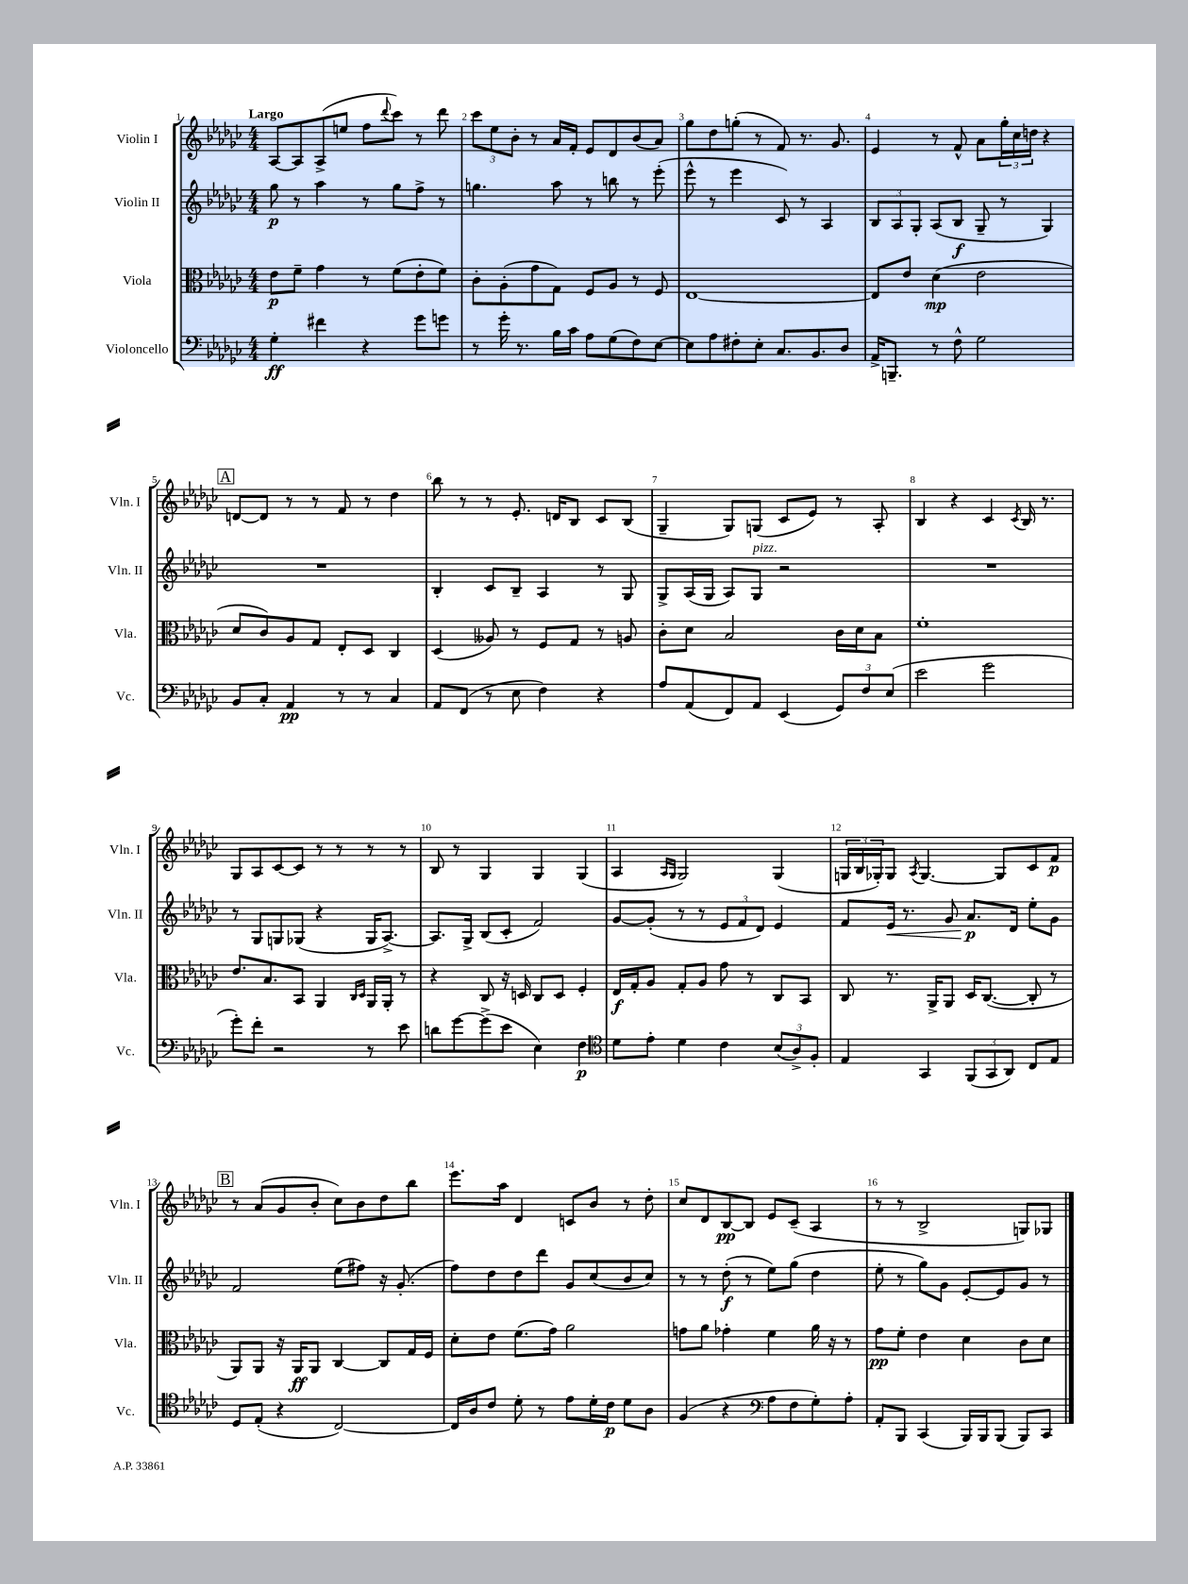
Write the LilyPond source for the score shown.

<<
\new StaffGroup <<
\new Staff = "s0" \with { instrumentName = "Violin I" shortInstrumentName = "Vln. I" } {
    \clef treble \key ges \major \numericTimeSignature \time 4/4 \tempo "Largo"
    aes8~ aes8 aes8->( e''8 f''8 \appoggiatura { des'''8 } ces'''8) r8 des'''8 |
    \tuplet 3/2 { ces'''8 ees''8 bes'8-. } r8 aes'16 f'16-. ees'8 des'8 bes'8( aes'8) |
    ges''8 des''8 g''8-.( r8 f'8) r8. ges'8. |
    ees'4 r8 f'8-^ aes'8 \tuplet 3/2 { ges''16-. ces''16 d''16 } r4 |
    \mark \markup { \box "A" } d'8~ d'8 r8 r8 f'8 r8 des''4 |
    bes''8 r8 r8 ees'8.-. d'16 bes8 ces'8 bes8( |
    ges4-- ges8) g8( ces'8 ees'8) r8 aes8-. |
    bes4 r4 ces'4 \acciaccatura { ces'8 } bes16 r8. |
    ges8 aes8 ces'8~ ces'8 r8 r8 r8 r8 |
    bes8 r8 ges4 ges4 ges4( |
    aes4 \grace { aes16 ges16 } ges2) ges4( |
    \tuplet 3/2 { g16 bes16 ges16-.) } ges8 \acciaccatura { aes8 } ges4.~ ges8 ces'8 f'8\p |
    \mark \markup { \box "B" } r8 aes'8( ges'8 bes'8-. ces''8) bes'8 des''8 bes''8 |
    ees'''8. aes''16 des'4 c'8 bes'8 r8 des''8-. |
    ces''8 des'8 bes8~\pp bes8 ees'8 ces'8--( aes4 |
    r8 r8 bes2-> g8) ges8 \bar "|." |
}
\new Staff = "s1" \with { instrumentName = "Violin II" shortInstrumentName = "Vln. II" } {
    \clef treble \key ges \major \numericTimeSignature \time 4/4
    ges''8\p r8 aes''4 r8 ges''8 f''8-> r8 |
    g''4. aes''8 r8 b''8 r8 ees'''8-.( |
    ees'''8-^ r8 ees'''4 ces'8) r8 aes4 |
    \tuplet 3/2 { bes8 aes8 ges8-. } aes8( bes8\f ges8-- r8 ges4) |
    \mark \markup { \box "A" } R1 |
    bes4-. ces'8 bes8-- aes4 r8 ges8 |
    ges8-> aes16( ges16 aes8) ges8^\markup { \italic "pizz." } r2 |
    R1 |
    r8 ges8 g8 ges8( r4 ges16 aes8.~->) |
    aes8. ges16-> bes8( ces'8-. f'2) |
    ges'8~ ges'8-.( r8 r8 \tuplet 3/2 { ees'8 f'8 des'8) } ees'4 |
    f'8 ees'16\< r8. ges'8 aes'8.\p\! des'16 ees''8-. ges'8 |
    \mark \markup { \box "B" } f'2 ees''8( fis''8) r16 ges'8.-.( |
    f''8) des''8 des''8 des'''8 ges'8 ces''8( bes'8 ces''8) |
    r8 r8 des''8-.\f( r8 ees''8) ges''8( des''4 |
    ees''8-. r8 ges''8) ges'8 ees'8~-. ees'8 ges'8 r8 \bar "|." |
}
\new Staff = "s2" \with { instrumentName = "Viola" shortInstrumentName = "Vla." } {
    \clef alto \key ges \major \numericTimeSignature \time 4/4
    ees'8\p f'8-- ges'4 r8 f'8( ees'8-. f'8) |
    ces'8-. aes8-.( ges'8 ges8) f8 aes8 r8 f8 |
    ees1~ |
    ees8 ees'8 des'4\mp( ees'2 |
    \mark \markup { \box "A" } des'8 ces'8) aes8 ges8 ees8-. des8 ces4 |
    des4( aeses8) r8 f8 ges8 r8 a8 |
    ces'8-. des'8 bes2 ces'16 des'16 bes8 |
    f'1-. |
    ees'8. bes8. bes,8 aes,4 \grace { ces16 des16 } aes,16 aes,16-. r8 |
    r4 ces8 r16 d16 ces8 d8 f4-. |
    ees16\f ges16-. aes8 ges8-. aes8 ges'8 r8 ces8 bes,8 |
    ces8 r8. aes,16-> aes,8 des16 ces8.~( ces8-. r8 |
    \mark \markup { \box "B" } aes,8) aes,8 r16 aes,16\ff aes,8 ces4~ ces8 ges16 f16 |
    des'8-. ees'8 f'8.( ges'16) aes'2 |
    g'8 aes'8 ges'4-. f'4 aes'16 r16 r8 |
    ges'8\pp f'8-. ees'4 des'4 ces'8 des'8 \bar "|." |
}
\new Staff = "s3" \with { instrumentName = "Violoncello" shortInstrumentName = "Vc." } {
    \clef bass \key ges \major \numericTimeSignature \time 4/4
    ges4-.\ff fis'4 r4 ges'8 g'8 |
    r8 ges'16-. r8. bes16 ces'16 aes8 ges8( f8) ees8~ |
    ees8 aes8 fis8-. ees8-. ces8. bes,8. des8 |
    aes,16-> b,,8.-- r8 f8-^ ges2 |
    \mark \markup { \box "A" } bes,8 ces8-. aes,4\pp r8 r8 ces4 |
    aes,8 f,8( r8 ees8 f4) r4 |
    aes8 aes,8( f,8) aes,8 ees,4( \tuplet 3/2 { ges,8) f8 ees8( } |
    ees'2 ges'2 |
    ges'8-.) f'8-. r2 r8 ees'8 |
    d'8 ges'8~ ges'8->( ees'8 ees4) f4\p |
    \clef tenor des'8 ees'8-. des'4 ces'4 \tuplet 3/2 { bes8( aes8->) f8-. } |
    ees4 ges,4 \tuplet 3/2 { f,8( ges,8 aes,8) } ces8 ees8 |
    \mark \markup { \box "B" } des8 ees8-.( r4 ces2~) |
    ces16 aes16 ces'8 des'8-. r8 ees'8 des'16-. ces'16\p des'8 aes8 |
    f4( r4 \clef bass aes8 f8 ges8-.) aes8-. |
    aes,8-. bes,,8 ces,4( bes,,16) bes,,16 bes,,8( bes,,8) ces,8 \bar "|." |
}
>>
>>
\layout { \context { \Score \override BarNumber.break-visibility = ##(#f #t #t) barNumberVisibility = #all-bar-numbers-visible } }
